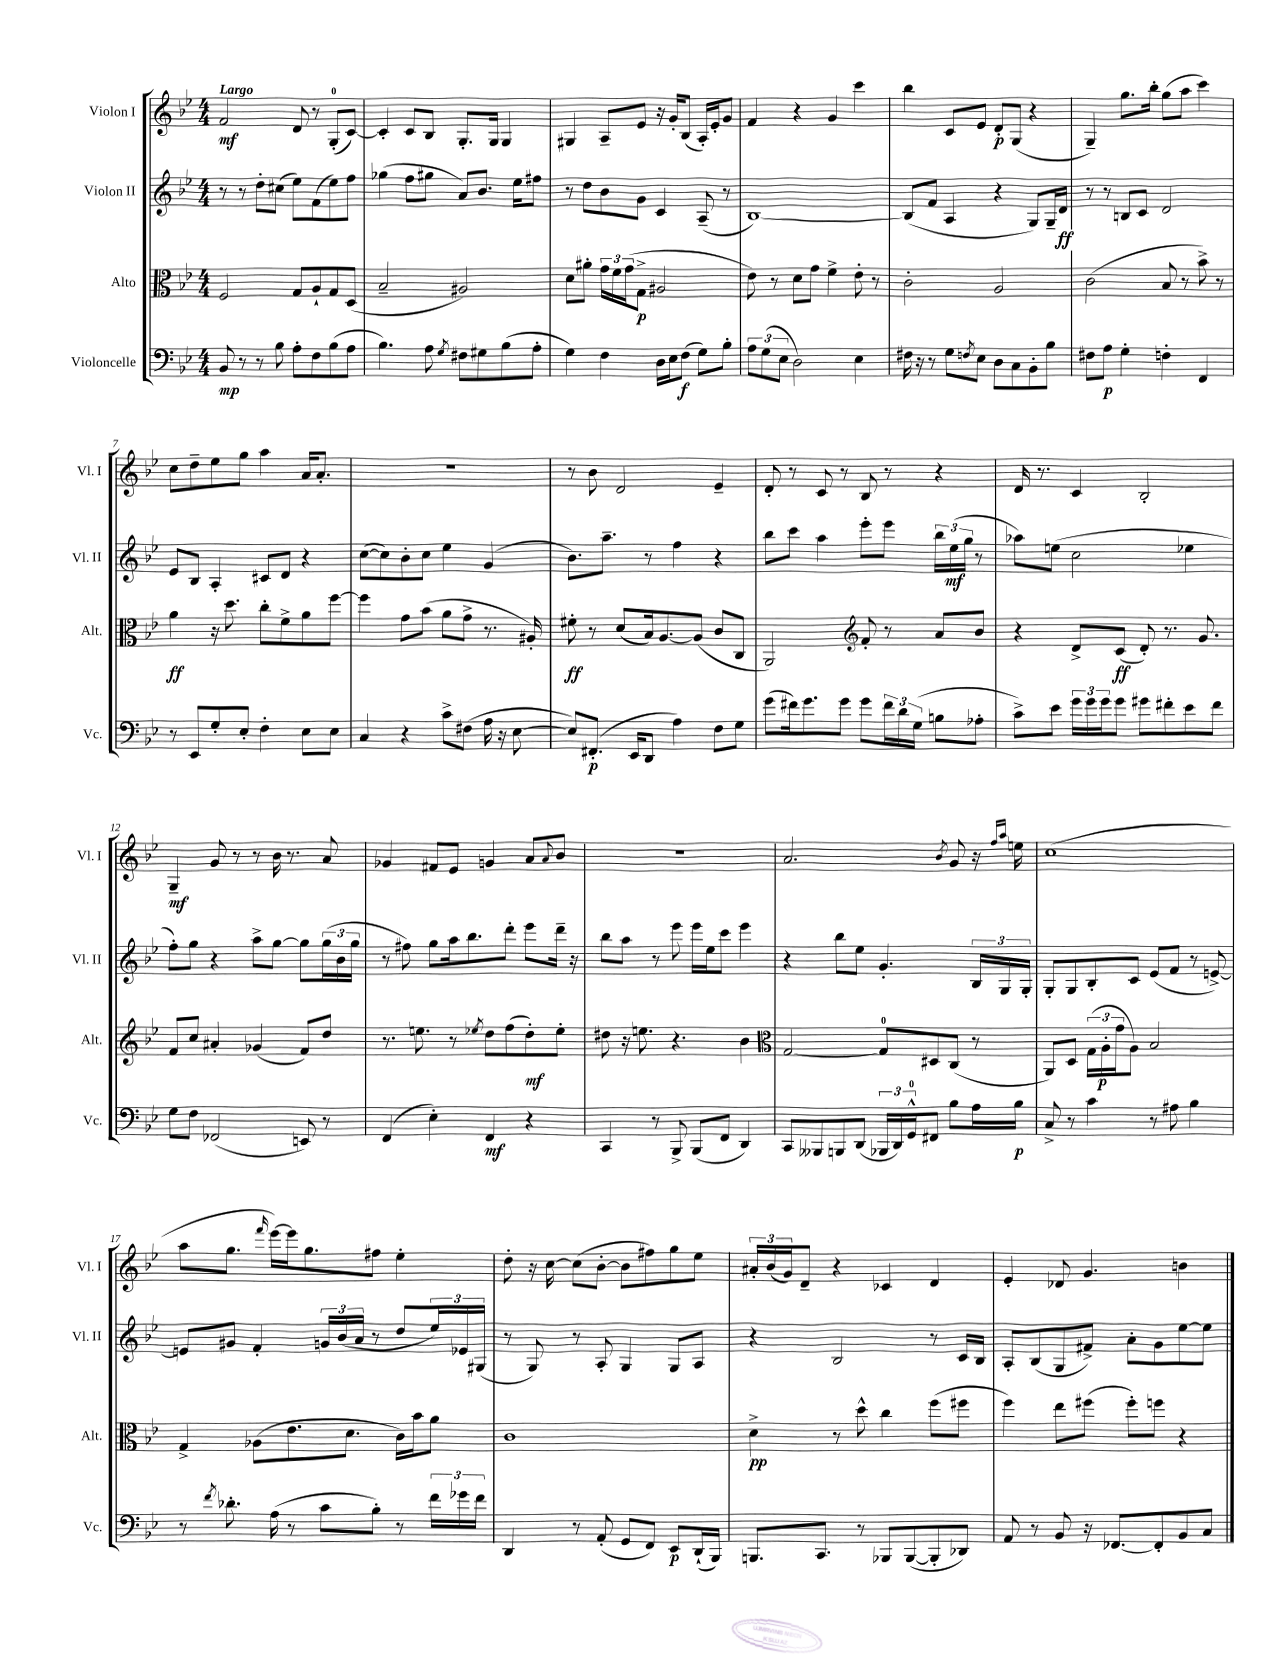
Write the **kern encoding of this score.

**kern	**kern	**kern	**kern
*staff4	*staff3	*staff2	*staff1
*clefF4	*clefC3	*clefG2	*clefG2
*k[b-e-]	*k[b-e-]	*k[b-e-]	*k[b-e-]
*M4/4	*M4/4	*M4/4	*M4/4
8BB-/	2F/	8r	2f/
8r	.	8r	.
8r	.	8dd'\L	.
8B-\	.	(8cc#\J	.
8A'\L	8G/L	8ee-\L)	8d/
8F\	8A`/	(8f\	8r
(8B-\	8G/	8ee-\)	(8G'/L
8A\J	(8D/J	8ff\J	[8c/J)
=	=	=	=
4.B-\)	2B-~/	(4gg-\	4c'/]
.	.	8ff\L	8c/L
8A\	.	8gg#\J	8B-/J
8qG/	.	.	.
8F#\L	2A#/)	8a/L)	8.G'/L
8G#\	.	8.b-/J	.
.	.	.	16G/Jk
(8B-\	.	.	4G/
.	.	16ee-\LK	.
8A'\J	.	8ff#\J	.
=	=	=	=
4G\)	8d\L	8r	4G#/
.	8a#'\J	8dd\L	.
4F\	24g\LL	8b-\	8A~/L
.	24f\	.	.
.	(24g\J	.	.
.	8G^\J	8g\J	8e-/J
16D\LL	2A#/	4c/	16r
16E-\J	.	.	16g'/LK
(8F\J	.	.	(8B-/J
8G\L)	.	(8A~/	16A'/LL)
.	.	.	16e-'/J
8B-'\J	.	8r	8g/J
=	=	=	=
12A\L	8e-\)	[1B-)	4f/
(12G\	.	.	.
.	8r	.	.
12E-\J	.	.	.
2D\)	8d\L	.	4r
.	8g\J	.	.
.	4f^\	.	4g/
4E-\	8e-'\	.	4ccc\
.	8r	.	.
=	=	=	=
16F#\	2c'\	(8B-/]L	4bb-\
16r	.	.	.
8r	.	8f/J	.
8G\L	.	4A/	8c/L
8qF/	.	.	.
8E-\J	.	.	8e-/J
8D\L	2A/	4r	8d'/L
8C\	.	.	(8G/J
8BB-'\	.	8G/L)	4r
8B-\J	.	16G~/L	.
.	.	16d/JJ	.
=	=	=	=
8F#\L	(2c\	8r	4G~/)
8A\J	.	8r	.
4G'\	.	8B/L	8.gg\L
.	.	8c/J	.
.	.	.	16bb-'\Jk
4F'\	8B-/	2d/	(8gg\L
.	8r	.	8aa\J
4FF/	8b-^\)	.	4ccc\)
.	8r	.	.
=	=	=	=
8r	4a\	8e-/L	8cc\L
8EE-/L	.	8B-/J	8dd~\
8G'/	16r	4A'/	8ee-\
.	8.dd\	.	.
8E-'/J	.	.	8gg\J
4F'\	8cc'\L	8c#/L	4aa\
.	8f^\	8d/J	.
8E-\L	8a\	4r	16a/LK
.	.	.	8.a'/J
8E-\J	[8ff\J	.	.
=	=	=	=
4C/	4ff\]	([8cc\L	1r
.	.	8cc\])	.
4r	8g\L	8b-'\	.
.	(8b-\J	8cc\J	.
8c^\L	8a\L	4ee-\	.
(8F#\J	8g^\J	.	.
16A\	8.r	(4g/	.
16r	.	.	.
[8E-\	.	.	.
.	16A#'/)	.	.
=	=	=	=
8E-/]L)	8f#'\	8.b-\L)	8r
(8.FF#'/J	8r	.	8b-\
.	.	8.aa~\J	.
.	(8d/L	.	2d/
16EE-/LK	.	.	.
8DD/J	16B-/k)	8r	.
.	[8.A/	.	.
4A\)	.	4ff\	.
.	(8A/]J	.	.
8F\L	8c/L	4r	4e-~/
8G\J	8C/J	.	.
=	=	=	=
(8g\L	2AA/)	8bb-\L	8d'/
16f#\k)	.	8ccc\J	8r
8.g\	.	.	.
.	.	4aa\	8c/
8g\J	.	.	8r
*	*clefG2	*	*
8g\L	8f'/	8eee-'\L	8B-/
24f#\L	8r	8eee-\J	8r
24d\	.	.	.
(24G\JJ	.	.	.
8B\L	8a/L	24bb-\LL	4r
.	.	(24ee-\	.
.	.	24gg\JJ	.
8A-'\J	8b-/J	8r	.
=	=	=	=
8c^\L)	4r	8aa-\L)	16d/
.	.	.	8.r
8e-\J	.	(8ee\J	.
24g\LL	8d^/L	2cc\	4c/
24g\	.	.	.
24g\J	.	.	.
8g\J	(8c/J	.	.
8g#\L	8d'/)	.	2B-'/
8f#'\	8.r	.	.
8e-\	.	4ee-\	.
.	8.g/	.	.
8f#\J	.	.	.
=	=	=	=
8G\L	8f/L	8ff'\L)	4G~/
8F\J	8cc/J	8gg\J	.
(2FF-/	4a#'/	4r	8g/
.	.	.	8r
.	(4g-/	8aa^\L	8r
.	.	[8gg\J	16b-\
.	.	.	8.r
8EE/)	8f/L)	8gg\]L	.
8r	8dd/J	(24gg\L	8a/
.	.	24b-\	.
.	.	24gg\JJ	.
=	=	=	=
(4FF/	8.r	8r	4g-/
.	.	8ff#\)	.
.	8.ee\	.	.
4E-'\)	.	8gg\L	8f#/L
.	8r	16aa\k	8e-/J
.	.	8.bb-\	.
.	8qee-/	.	.
4FF/	8dd\L	.	4g/
.	(8ff\	8ddd'\J	.
4r	8dd'\)	8eee-\L	8a/L
.	.	.	8qqa/
.	8ee-'\J	16ddd~\Jk	8b-/J
.	.	16r	.
=	=	=	=
4CC/	8dd#\	8bb-\L	1r
.	16r	8aa\J	.
.	8.ee\	.	.
8r	.	8r	.
8BBB-^/	4.r	8eee-\	.
(8BBB-/L	.	16eee-\LL	.
.	.	16ee-\J	.
8FF/J	.	8ccc\J	.
4DD/)	4b-\	4eee-\	.
=	=	=	=
*	*clefC3	*	*
8CC/L	[2G/	4r	2.a/
8BBB--/	.	.	.
8BBB/	.	8bb-\L	.
(8DD/J	.	8ee-\J	.
24BBB-/LL	8G/]L	4.g'/	.
24DD/)	.	.	.
24GG^^/J	.	.	.
8FF#/J	8D#/	.	.
.	.	.	8qb-/
8B-\L	(8C/J	.	8g/
16A\L	8r	24B-/LL	16r
.	.	24G/	.
.	.	.	16qqff/LL
.	.	.	16qqaa/JJ
16B-\JJ	.	.	16ee\
.	.	24G'/JJ	.
=	=	=	=
8C^/	8AA/L)	8G'/L	(1cc
8r	8D/J	8G/	.
4c\	(24G\LL	8B-'/	.
.	24A'\	.	.
.	24g\J	.	.
.	8A\J)	8c/J	.
8r	2B-/	(8e-/L	.
8A#\	.	8f/J	.
4B-\	.	8r	.
.	.	[8e^/)	.
=	=	=	=
8r	4G^/	8e/]L	8aa\L
8qf/	.	.	.
8.d-'\	.	8g#/J	8.gg\J
.	(8A-\L	4f'/	.
.	.	.	16qqfff/
(16A\	.	.	[16eee-\LL)
8r	8.e-\	.	16eee-\]J
.	.	.	8.gg\
8c\L	.	24g/LL	.
.	.	(24b-/	.
.	8.d\J	.	.
.	.	24a/JJ	.
8B-'\J)	.	8r	8ff#\J
8r	16c\LL)	8dd/L	4ee-'\
.	16b-\J	.	.
24f\LL	8a\J	24ee-/L)	.
24g-\	.	24e-/	.
24f\JJ	.	(24G#/JJ	.
=	=	=	=
4DD/	1c	8r	8dd'\
.	.	8G/)	16r
.	.	.	[16cc\
8r	.	8r	(8cc\]L
(8AA'/	.	8A'/	[8b-'\J
8GG/L	.	4G/	8b-\]L
8FF/J)	.	.	8ff#\)
8EE-/L	.	8G/L	8gg\
(16DD`/L	.	8A/J	8ee-\J
16BBB-/JJ)	.	.	.
=	=	=	=
8.BBB/L	4d^\	4r	24a#'/LL
.	.	.	(24b-/
.	.	.	24g/J)
.	.	.	8d~/J
8.CC/J	.	.	.
.	8r	2B-/	4r
8r	8dd^^\	.	.
8BBB-/L	4cc\	.	4c-/
([8BBB-/	.	.	.
8BBB-'/]	(8ff\L	8r	4d/
8DD-/J)	8ff#\J	16c/LL	.
.	.	16B-/JJ	.
=	=	=	=
8AA/	4ff\)	8A'/L	4e-'/
8r	.	(8B-/	.
8BB-/	8ee-\L	8G/	8d-/
16r	(8ff#\J	8f#^/J)	4.g/
[8.FF-/L	.	.	.
.	8ff#'\L)	8a'\L	.
8FF-'/]	8ff\J	8g\	.
8BB-/	4r	[8ee-\	4b\
8C/J	.	8ee-\]J	.
==	==	==	==
*-	*-	*-	*-
